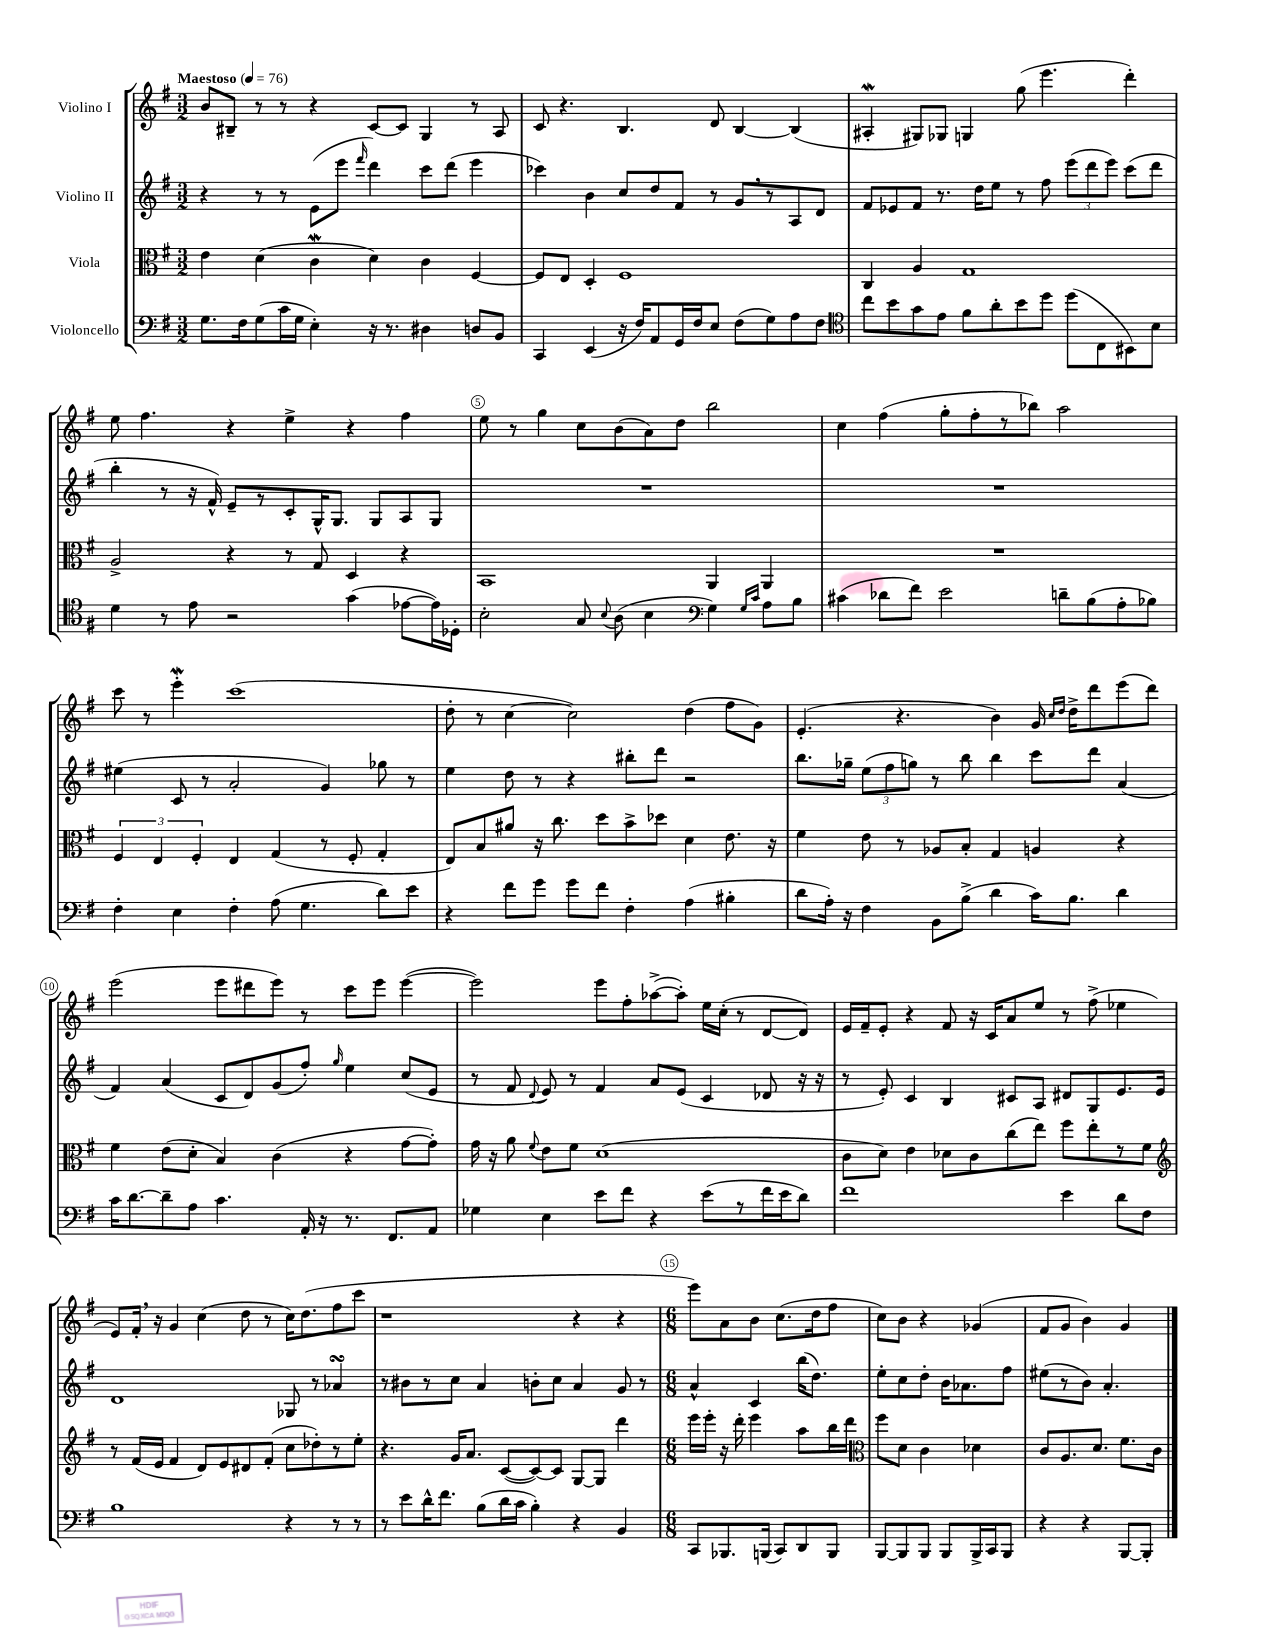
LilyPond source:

<<
\new StaffGroup <<
\new Staff = "s0" \with { instrumentName = "Violino I" } {
    \clef treble \key g \major \numericTimeSignature \time 3/2 \tempo "Maestoso" 4 = 76
    \autoBeamOff b'8[ bis8]-- r8 r8 r4 c'8[~ c'8] g4 r8 a8 |
    c'8 r4. b4. d'8 b4~ b4( |
    ais4-.\mordent gis8[) ges8] g4 g''8( e'''4. d'''4-.) |
    e''8 fis''4. r4 e''4-> r4 fis''4 |
    e''8 r8 g''4 c''8[ b'8( a'8) d''8] b''2 |
    c''4 fis''4( g''8[-. fis''8-. r8 bes''8]) a''2 |
    c'''8 r8 e'''4-.\mordent c'''1( |
    d''8-. r8 c''4~ c''2) d''4( fis''8[ g'8]) |
    e'4.-.( r4. b'4) g'16 \grace { c''16[ d''16] } d''16[-> d'''8 e'''8( d'''8]) |
    e'''2( e'''8[ dis'''8 e'''8]) r8 c'''8[ e'''8] e'''4~( |
    e'''2) e'''8[ fis''8-. aes''8~->( aes''8]-.) e''16[ c''16]-.( r8 d'8[~ d'8]) |
    e'16[ fis'16-- e'8]-. r4 fis'8 r16 c'16[ a'8 e''8] r8 fis''8->( ees''4 |
    e'8[) fis'16]-. \breathe r16 g'4 c''4( d''8 r8 c''16[) d''8.( fis''8 c'''8] |
    r1 r4 r4 |
    \numericTimeSignature \time 6/8 e'''8[) a'8 b'8] c''8.[( d''16 fis''8] |
    c''8[) b'8] r4 ges'4( |
    fis'8[ g'8] b'4) g'4 \bar "|." |
}
\new Staff = "s1" \with { instrumentName = "Violino II" } {
    \clef treble \key g \major \numericTimeSignature \time 3/2
    \autoBeamOff r4 r8 r8 e'8[( e'''8] \grace { fis'''16 } d'''4) c'''8[ d'''8]( e'''4 |
    ces'''4) b'4 c''8[ d''8 fis'8] r8 g'8[ \breathe r8 a8 d'8] |
    fis'8[ ees'8 fis'8] r8. d''16[ e''8] r8 fis''8 \tuplet 3/2 { e'''8[( d'''8 e'''8]) } c'''8[( d'''8] |
    b''4-. r8 r16 fis'16-^) e'8[-- r8 c'8-. g16-^ g8.] g8[ a8 g8] |
    R1. |
    R1. |
    eis''4( c'8 r8 a'2-. g'4) ges''8 r8 |
    e''4 d''8 r8 r4 bis''8[-. d'''8] r2 |
    b''8.[ ges''16]-- \tuplet 3/2 { e''8[( fis''8 g''8]) } r8 b''8 b''4 c'''8[ d'''8] a'4( |
    fis'4) a'4( c'8[ d'8) g'8( fis''8]-.) \grace { g''16 } e''4 c''8[( e'8] |
    r8 fis'8 \appoggiatura { d'8 } e'8) r8 fis'4 a'8[ e'8]( c'4 des'8 r16 r16 |
    r8 e'8-.) c'4 b4 cis'8[ a8] dis'8[ g8 e'8. e'16] |
    d'1 ges8 r8 aes'4\turn |
    r8 bis'8[ r8 c''8] a'4 b'8[-. c''8] a'4 g'8 r8 |
    \numericTimeSignature \time 6/8 a'4-^ c'4 b''16[( d''8.]) |
    e''8[-. c''8 d''8]-. b'16[ aes'8. fis''8] |
    eis''8[( r8 b'8]) a'4.-. \bar "|." |
}
\new Staff = "s2" \with { instrumentName = "Viola" } {
    \clef alto \key g \major \numericTimeSignature \time 3/2
    \autoBeamOff e'4 d'4( c'4\mordent d'4) c'4 fis4~ |
    fis8[ e8] d4-. fis1 |
    c4 a4 g1 |
    a2-> r4 r8 g8 d4 r4 |
    b,1 a,4 a,4 |
    R1. |
    \tuplet 3/2 { fis4 e4 fis4-. } e4 g4( r8 fis8-. g4-. |
    e8[) b8 ais'8] r16 c''8. d''8[ b'8-> des''8] d'4 e'8. r16 |
    fis'4 e'8 r8 aes8[ b8]-. g4 a4 r4 |
    fis'4 e'8[( d'8]-. b4) c'4( r4 g'8[~ g'8]-.) |
    g'16 r16 a'8 \appoggiatura { fis'8 } e'8[ fis'8] d'1( |
    c'8[ d'8]) e'4 des'8[ c'8 c''8( e''8]) fis''8[ e''8-. r8 fis'8] |
    \clef treble r8 fis'16[( e'16] fis'4 d'8[) e'8 dis'8 fis'8]-.( c''8[ des''8-.) r8 e''8]-. |
    r4. g'16[ a'8.] c'8[~( c'8~) c'8] g8[~ g8] d'''4 |
    \numericTimeSignature \time 6/8 e'''16[ e'''16]-. r16 d'''16-. e'''4 a''8[ b''16 d'''16] |
    \clef alto fis''8[ d'8] c'4 des'4 |
    c'8[ a8. d'8.] fis'8.[ c'16] \bar "|." |
}
\new Staff = "s3" \with { instrumentName = "Violoncello" } {
    \clef bass \key g \major \numericTimeSignature \time 3/2
    \autoBeamOff g8.[ fis16 g8( c'16 g16] e4-.) r16 r8. dis4 d8[ b,8] |
    c,4 e,4( r16 fis16[) a,8 g,16 fis16 e8] fis8[( g8) a8 fis8] |
    \clef tenor c''8[ b'8 g'8 e'8] fis'8[ a'8-. b'8 d''8] d''8[( c8 bis,8) b8] |
    d'4 r8 e'8 r2 g'4( ees'8[~ ees'16) des16]-. |
    b2-. g8 \appoggiatura { b8 } a8( b4 \clef bass g4) \grace { g16[ c'16] } a8[ b8] |
    cis'4( des'8[ fis'8]) e'2 d'8[-- b8( a8-. bes8]) |
    fis4-. e4 fis4-. a8( g4. d'8[) e'8] |
    r4 fis'8[ g'8] g'8[ fis'8] fis4-. a4( bis4-. |
    d'8[ a16]-.) r16 fis4 b,8[ b8]->( d'4 c'16[) b8.] d'4 |
    c'16[ d'8.~ d'8-- a8] c'4. a,16-. r16 r8. fis,8.[ a,8] |
    ges4 e4 e'8[ fis'8] r4 e'8[( r8 fis'16 e'16 d'8]) |
    fis'1 e'4 d'8[ fis8] |
    b1 r4 r8 r8 |
    r8 e'8[ d'16-^ fis'8.] b8[( d'16 c'16] b4-.) r4 b,4 |
    \numericTimeSignature \time 6/8 c,8[ bes,,8. b,,16]( c,8[) d,8 b,,8] |
    b,,8[~ b,,8 b,,8] b,,8[ b,,16-> c,16 b,,8] |
    r4 r4 b,,8[~ b,,8]-. \bar "|." |
}
>>
>>
\layout { \context { \Score \override BarNumber.break-visibility = ##(#f #t #t) barNumberVisibility = #(every-nth-bar-number-visible 5) \override BarNumber.stencil = #(make-stencil-circler 0.1 0.3 ly:text-interface::print) } }
